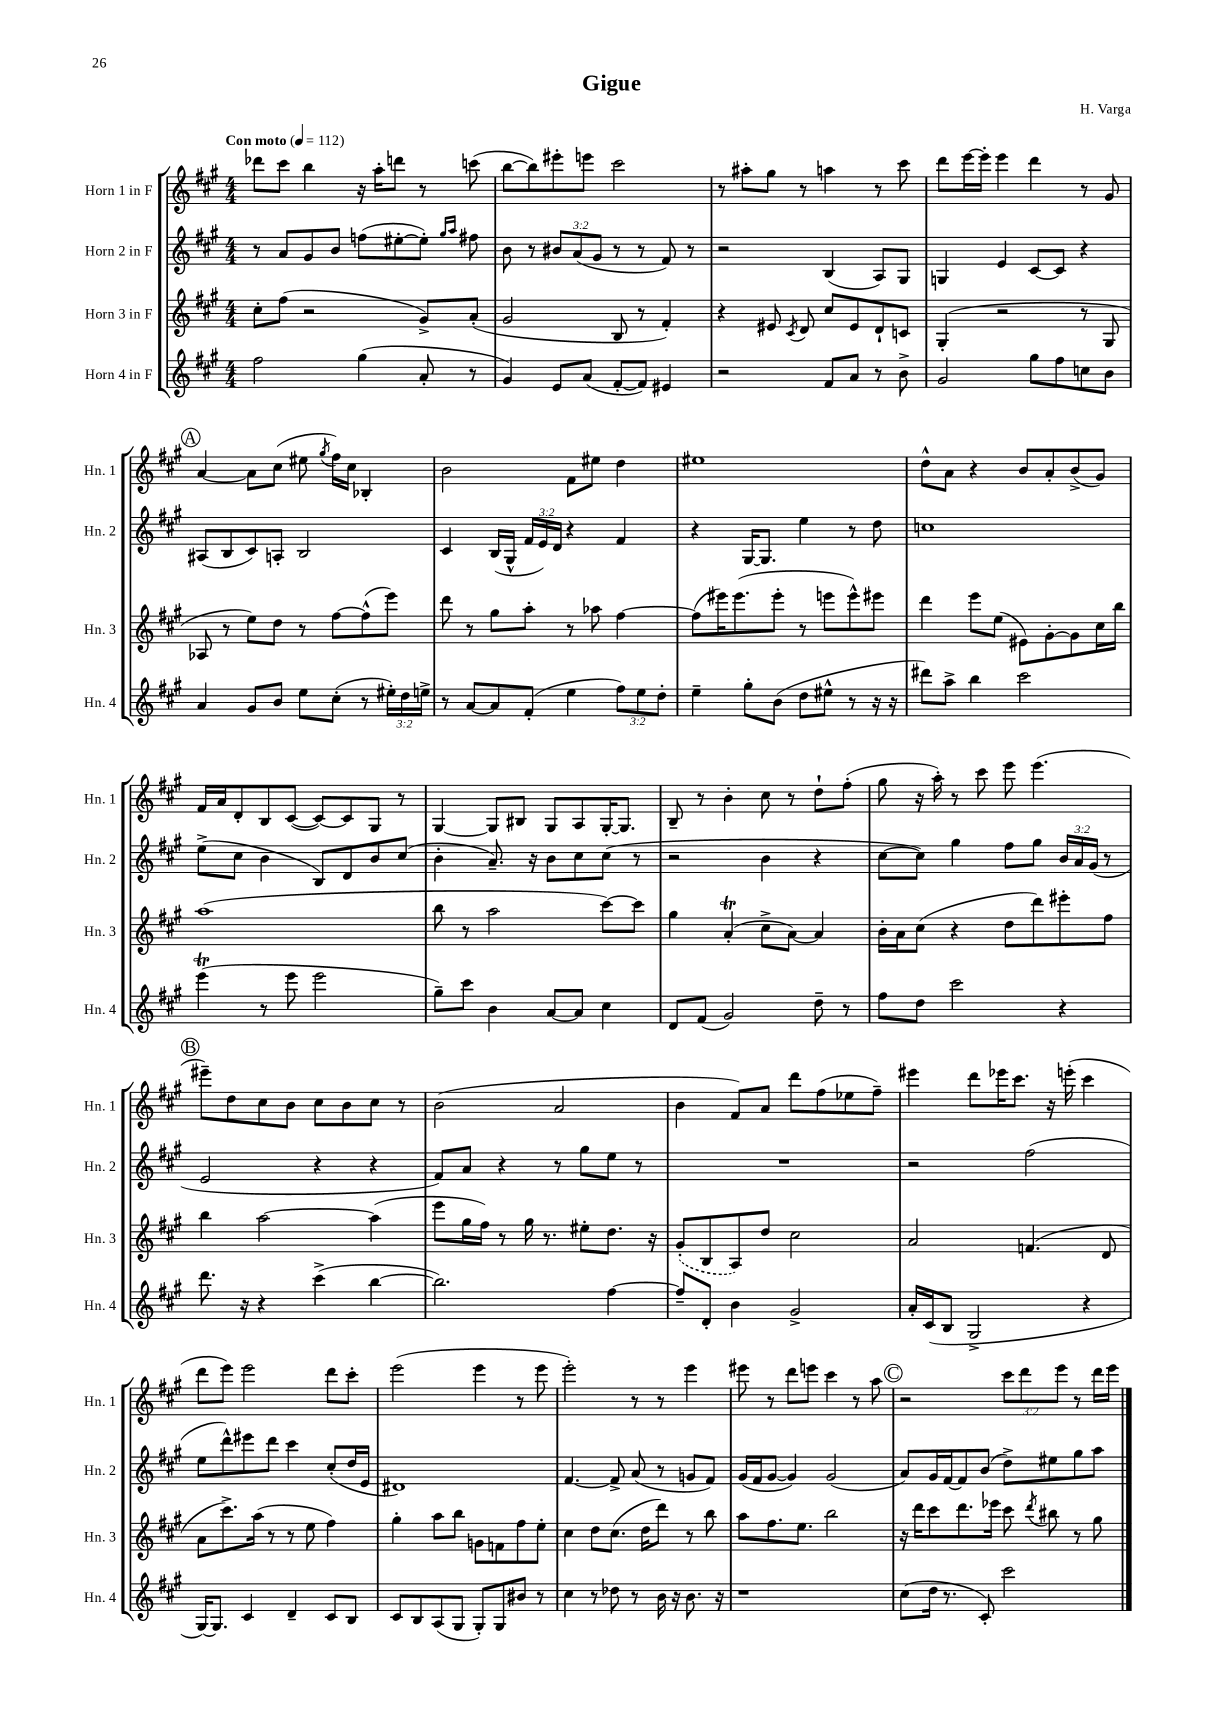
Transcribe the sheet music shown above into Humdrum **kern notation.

**kern	**kern	**kern	**kern
*part4	*part3	*part2	*part1
*staff4	*staff3	*staff2	*staff1
*I"Horn 4 in F	*I"Horn 3 in F	*I"Horn 2 in F	*I"Horn 1 in F
*I'Hn. 4	*I'Hn. 3	*I'Hn. 2	*I'Hn. 1
*clefG2	*clefG2	*clefG2	*clefG2
*k[f#c#g#]	*k[f#c#g#]	*k[f#c#g#]	*k[f#c#g#]
*M4/4	*M4/4	*M4/4	*M4/4
*MM112	*MM112	*MM112	*MM112
=1	=1	=1	=1
!	!	!	!LO:TX:a:B:t=Con moto
2ff#\	8cc#'\L	8r	8ddd-X\L
.	(8ff#\J	8a/L	8ccc#\J
.	2r	8g#/	4bb\
.	.	8b/J	.
(4gg#\	.	(8ffn\L	16r
.	.	.	16aa'\KL
.	.	[8ee#X'\	8dddn\J
8a'/	8g#^/L)	8ee#'\J])	8r
.	.	16qqgg#/LL	.
.	.	16qqaa/JJ	.
8r	(8a'/J	8ff#X\	(8cccn\
=2	=2	=2	=2
4g#/)	2g#/	8b\	[8bb\L
.	.	8r	8bb\])
8e/L	.	12b#X/L	8eee#X'\
.	.	(12a/	.
(8a/J	.	.	8eeen\J
.	.	12g#/J	.
[8f#'/L	8B/	8r	2ccc#\
8f#/J])	8r	8r	.
4e#X/	4f#'/)	8f#/)	.
.	.	8r	.
=3	=3	=3	=3
2r	4r	2r	8r
.	.	.	8aa#X'\L
.	8e#X/	.	8gg#\J
.	8qc#/	.	.
.	8d/	.	8r
8f#/L	8cc#/L	(4B/	4aan\
8a/J	8e#/	.	.
8r	8d`/	8A/L)	8r
8b^\	8cn/J	8G#/J	8ccc#\
=4	=4	=4	=4
2g#/	(4G#'/	4Gn/	8ddd\L
.	.	.	[16eee\L
.	.	.	16eee'\JJ]
.	2r	4e/	4eee\
8gg#\L	.	[8c#/L	4ddd\
8ff#\	.	8c#/J]	.
8ccn\	8r	4r	8r
8b\J	8G#/	.	8g#/
!!LO:LB:g=z
!!LO:REH:place=s1:t=A
=5	=5	=5	=5
4a/	8A-X/	(8A#X/L	[4a/
.	8r	8B/	.
8g#/L	8ee\L)	8c#/)	8a\L]
8b/J	8dd\J	8An'/J	(8cc#\J
8ee\L	8r	2B/	8ee#X\
.	.	.	8qgg#/
(8cc#'\J	[8ff#\L	.	16ff#\LL)
.	.	.	16cc#\JJ
8r	(8ff#^^\]	.	4B-X'/
24ee#X'\LL)	8eee\J)	.	.
24dd\	.	.	.
24een^\JJ	.	.	.
=6	=6	=6	=6
8r	8ddd\	4c#/	2b\
[8a/L	8r	.	.
8a/]	8gg#\L	(16B/LL	.
.	.	16G#^^/JJ	.
(8f#'/J	8aa'\J	24f#/LL	.
.	.	24e/)	.
.	.	24d/JJ	.
4ee\	8r	4r	8f#\L
.	8aa-X\	.	8ee#X\J
12ff#\L)	[4ff#\	4f#/	4dd\
12ee\	.	.	.
12dd'\J	.	.	.
=7	=7	=7	=7
4ee~\	(8ff#\L]	4r	1ee#X
.	16eee#X\K)	.	.
.	(8.eee#\	.	.
8gg#'\L	.	[16G#/KL	.
.	.	8.G#/J]	.
(8b\J	8eee#'\J	.	.
8dd\L	8r	4ee\	.
8ee#X^^\J	8eeen\L	.	.
8r	8eee^^\)	8r	.
16r	8eee#X\J	8dd\	.
16r	.	.	.
=8	=8	=8	=8
8ddd#X\L)	4ddd\	1ccn	8dd^^\L
8aa^\J	.	.	8a\J
4bb\	8eee\L	.	4r
.	(8ee\J	.	.
2ccc#\	8e#X\L)	.	8b/L
.	[8g#'\	.	8a'/
.	8g#\]	.	(8b^/
.	16cc#\L	.	8g#/J)
.	16bb\JJ	.	.
!!LO:LB:g=z
=9	=9	=9	=9
(4eeeT\	(1aa	(8ee^\L	16f#/LL
.	.	.	16a/J
.	.	8cc#\J	8d'/
8r	.	4b\	8B/
8eee\	.	.	([8c#/J
2eee\	.	8B/L)	8c#/L_)
.	.	8d/	8c#/]
.	.	8b/	8G#/J
.	.	(8cc#/J	8r
=10	=10	=10	=10
8gg#~\L)	8bb\	4b'\	[4G#/
8ccc#\J	8r	.	.
4b\	2aa\	8.a~/)	8G#/L]
.	.	.	8B#X/J
.	.	16r	.
[8a/L	.	8b\L	8G#/L
8a/J]	.	8cc#\	8A/
4cc#\	[8ccc#\L)	(8cc#\J	[16G#'/K
.	.	.	8.G#/J]
.	8ccc#\J]	8r	.
=11	=11	=11	=11
8d/L	4gg#\	2r	8B~/
(8f#/J	.	.	8r
2g#/)	(4aT'/	.	4b'\
.	8cc#^\L	4b\	8cc#\
.	[8a\J)	.	8r
8dd~\	4a/]	4r	8dd`\L
8r	.	.	(8ff#'\J
=12	=12	=12	=12
8ff#\L	16b'\LL	[8cc#\L	8gg#\
.	16a\J	.	.
8dd\J	(8cc#\J	8cc#\J])	16r
.	.	.	16aa'\)
2ccc#\	4r	4gg#\	8r
.	.	.	8ccc#\
.	8dd\L	8ff#\L	8eee\
.	8ddd\)	8gg#\J	(4.eee\
4r	8eee#X'\	24b/LL	.
.	.	24a/	.
.	.	(24g#/JJ	.
.	8ff#\J	8r	.
!!LO:LB:g=z
!!LO:REH:place=s1:t=B
=13	=13	=13	=13
8.ddd\	4bb\	2e/	8eee#X~\L)
.	.	.	8dd\
16r	.	.	.
4r	[2aa\	.	8cc#\
.	.	.	8b\J
(4ccc#^\	.	4r	8cc#\L
.	.	.	8b\
[4bb\	(4aa\]	4r	8cc#\J
.	.	.	8r
=14	=14	=14	=14
2.bb\])	8eee\L	8f#/L)	(2b\
.	16gg#\L	8a/J	.
.	16ff#\JJ)	.	.
.	8r	4r	.
.	16gg#\	.	.
.	8.r	.	.
.	.	8r	2a/
.	8ee#X'\L	8gg#\L	.
[4ff#\	8.dd\J	8ee\J	.
.	.	8r	.
.	16r	.	.
=15	=15	=15	=15
8ff#~/L]	(8g#'/L	1r	4b\
8d'/J	8B/	.	.
4b\	8A/)	.	8f#/L)
.	8dd/J	.	8a/J
2g#^/	2cc#\	.	8ddd\L
.	.	.	(8ff#\
.	.	.	8ee-X\
.	.	.	8ff#~\J)
=16	=16	=16	=16
16a'/LL	2a/	2r	4eee#X\
(16c#/J	.	.	.
8B/J	.	.	.
2G#^/	.	.	8ddd\L
.	.	.	16eee-X\K
.	.	.	8.ccc#\J
.	(4.fn/	(2ff#\	.
.	.	.	16r
.	.	.	(16eeen'\
4r	.	.	4ccc#\
.	8d/	.	.
!!LO:LB:g=z
=17	=17	=17	=17
[16G#/KL)	8a\L	8ee\L	8ddd\L
8.G#/J]	.	.	.
.	8.ccc#^\)	8ddd^^\)	8eee\J)
4c#/	.	8eee#X\	2eee\
.	(16aa\Jk	.	.
.	8r	8ddd\J	.
4d~/	8r	4ccc#\	.
.	8ee\	.	.
8c#/L	4ff#\)	(8cc#'/L	8ddd\L
8B/J	.	16dd/L	8ccc#'\J
.	.	16e/JJ	.
=18	=18	=18	=18
8c#/L	4gg#'\	1d#X)	(2eee\
8B/	.	.	.
(8A/	8aa\L	.	.
8G#/J	8bb\J	.	.
8G#'/L)	8gn\L	.	4eee\
8G#/	8fn\	.	.
8b#X/J	8ff#\	.	8r
8r	8ee'\J	.	8eee\
=19	=19	=19	=19
4cc#\	4cc#\	[4.f#/	2eee'\)
8r	8dd\L	.	.
8dd-X\	(8.cc#\J	8f#^/]	.
8r	.	(8a/	8r
.	16dd\KL	.	.
16b\	8ddd\J)	8r	8r
16r	.	.	.
8.b\	8r	8gn/L	4eee\
.	8bb\	8f#/J)	.
16r	.	.	.
=20	=20	=20	=20
1r	8aa\L	(16g#/LL	8eee#X\
.	.	16f#/J	.
.	8.ff#\	[8g#/J	8r
.	.	4g#/])	8ddd\L
.	8.ee\J	.	.
.	.	.	8eeen\J
.	2bb\	(2g#/	4ccc#\
.	.	.	8r
.	.	.	8aa\
!!LO:REH:place=s1:t=C
=21	=21	=21	=21
(8cc#\L	16r	8a/L)	2r
.	16ddd\KL	.	.
16dd\Jk	8ccc#\	16g#/L	.
8.r	.	[16f#/J	.
.	8.ddd\	8f#/]	.
8c#'/)	.	(8b/J	.
.	16eee-X\Jk	.	.
2ccc#\	8ccc#\	8dd^\L)	12ccc#\L
.	.	.	12ddd\
.	8qddd/	.	.
.	8bb#X\	8ee#X\	.
.	.	.	12eee\J
.	8r	8gg#\	8r
.	8gg#\	8aa\J	16ddd\LL
.	.	.	16eee\JJ
==	==	==	==
*-	*-	*-	*-
